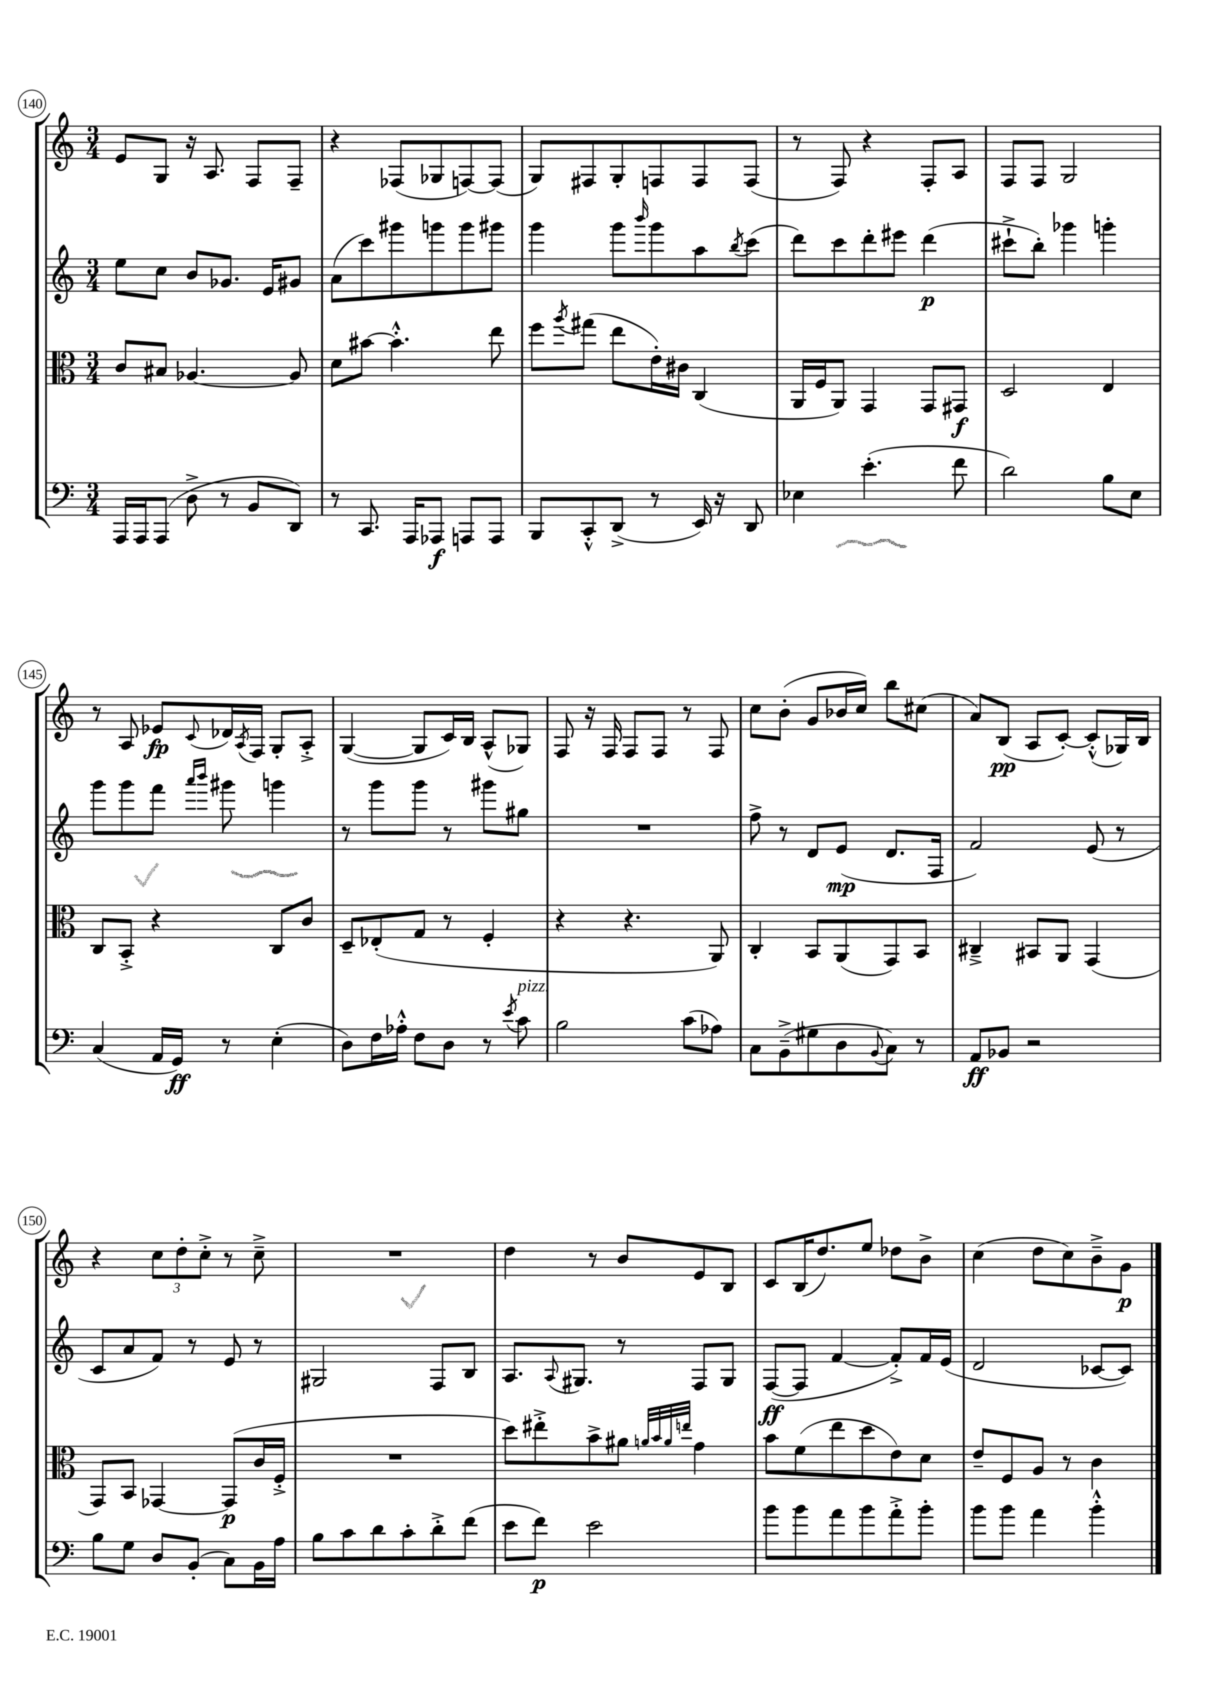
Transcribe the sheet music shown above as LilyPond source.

<<
\new StaffGroup <<
\new Staff = "s0" {
    \clef treble \key c \major \numericTimeSignature \time 3/4
    e'8 g8 r16 a8. f8 f8-- |
    r4 fes8( ges8 f8~) f8( |
    g8) fis8 g8-. f8 f8 f8( |
    r8 f8) r4 f8-. a8 |
    f8 f8 g2 |
    r8 a8 ees'8\fp \appoggiatura { c'8 } des'16 \acciaccatura { a8 } f16 g8-. a8-.-> |
    g4~( g8 c'16) b16 a8-^( ges8) |
    f8 r16 f16 f8 f8 r8 f8 |
    c''8 b'8-.( g'8 bes'16 c''16) b''8 cis''8( |
    a'8) b8\pp( a8 c'8~-.) c'8-.-^( ges16) b16 |
    r4 \tuplet 3/2 { c''8 d''8-. c''8-.-> } r8 c''8---> |
    R2. |
    d''4 r8 b'8 e'8 b8 |
    c'8 b16( d''8.) e''8 des''8 b'8-> |
    c''4( d''8 c''8) b'8---> g'8\p \bar "|." |
}
\new Staff = "s1" {
    \clef treble \key c \major \numericTimeSignature \time 3/4
    e''8 c''8 b'8 ges'8. e'16 gis'8 |
    a'8( c'''8) gis'''8 g'''8 g'''8 gis'''8 |
    g'''4 g'''8 \grace { b'''16 } g'''8 a''8 \acciaccatura { b''8 } c'''8( |
    d'''8) c'''8 d'''8-. eis'''8 d'''4\p( |
    cis'''8-!-> b''8-.) ges'''4 g'''4-. |
    g'''8 g'''8 f'''8 \grace { a'''16 b'''16 } gis'''8 g'''4 |
    r8 g'''8 g'''8 r8 gis'''8 gis''8 |
    R2. |
    f''8-> r8 d'8 e'8\mp( d'8. f16 |
    f'2) e'8( r8 |
    c'8 a'8 f'8) r8 e'8 r8 |
    gis2 f8 b8 |
    a8. \appoggiatura { a8 } gis8. r8 f8 gis8 |
    f8~\ff( f8 f'4~ f'8-.->) f'16 e'16( |
    d'2 ces'8~ ces'8) \bar "|." |
}
\new Staff = "s2" {
    \clef alto \key c \major \numericTimeSignature \time 3/4
    c'8 bis8 aes4.~ aes8 |
    d'8 bis'8~ bis'4.-.-^ e''8 |
    f''8 \acciaccatura { a''8 } gis''8( e''8 e'16-.) cis'16 c4( |
    a,16 f16 a,8) g,4 g,8 gis,8\f |
    d2 e4 |
    c8 b,8-.-> r4 c8 c'8 |
    d8-- ees8-.( g8 r8 f4-. |
    r4 r4. a,8) |
    c4-. b,8 a,8( g,8) b,8 |
    cis4---> bis,8 a,8 g,4( |
    g,8) b,8 ges,4~ ges,8\p( c'16 f16-.-> |
    R2. |
    d''8) eis''8-.-> b'8-> ais'8 \grace { a'32 b'32 a'32 e''32 } g'4 |
    b'8 f'8( e''8 d''8 e'8) d'8 |
    e'8-- f8 a8 r8 c'4 \bar "|." |
}
\new Staff = "s3" {
    \clef bass \key c \major \numericTimeSignature \time 3/4
    a,,16 a,,16 a,,8( d8-> r8 b,8 d,8) |
    r8 c,8. a,,16 aes,,8\f a,,8 a,,8 |
    b,,8 c,8-.-^ d,8->( r8 e,16) r16 d,8 |
    ees4 e'4.-.( f'8 |
    d'2) b8 e8 |
    c4( a,16 g,16\ff) r8 e4-.( |
    d8) f16 aes16-.-^ f8 d8 r8 \acciaccatura { e'8 } c'8^\markup { \italic "pizz." } |
    b2 c'8( aes8) |
    c8 b,8--->( gis8 d8 \appoggiatura { b,8 } c8) r8 |
    a,8\ff bes,8 r2 |
    b8 g8 d8 b,8-.( c8) b,16 a16 |
    b8 c'8 d'8 c'8-. d'8-.-> f'8( |
    e'8 f'8\p) e'2 |
    b'8 b'8 a'8 b'8 a'8-.-> b'8-. |
    b'8 b'8 a'4 b'4-.-^ \bar "|." |
}
>>
>>
\layout { \context { \Score currentBarNumber = #140 \override BarNumber.stencil = #(make-stencil-circler 0.1 0.3 ly:text-interface::print) } }
